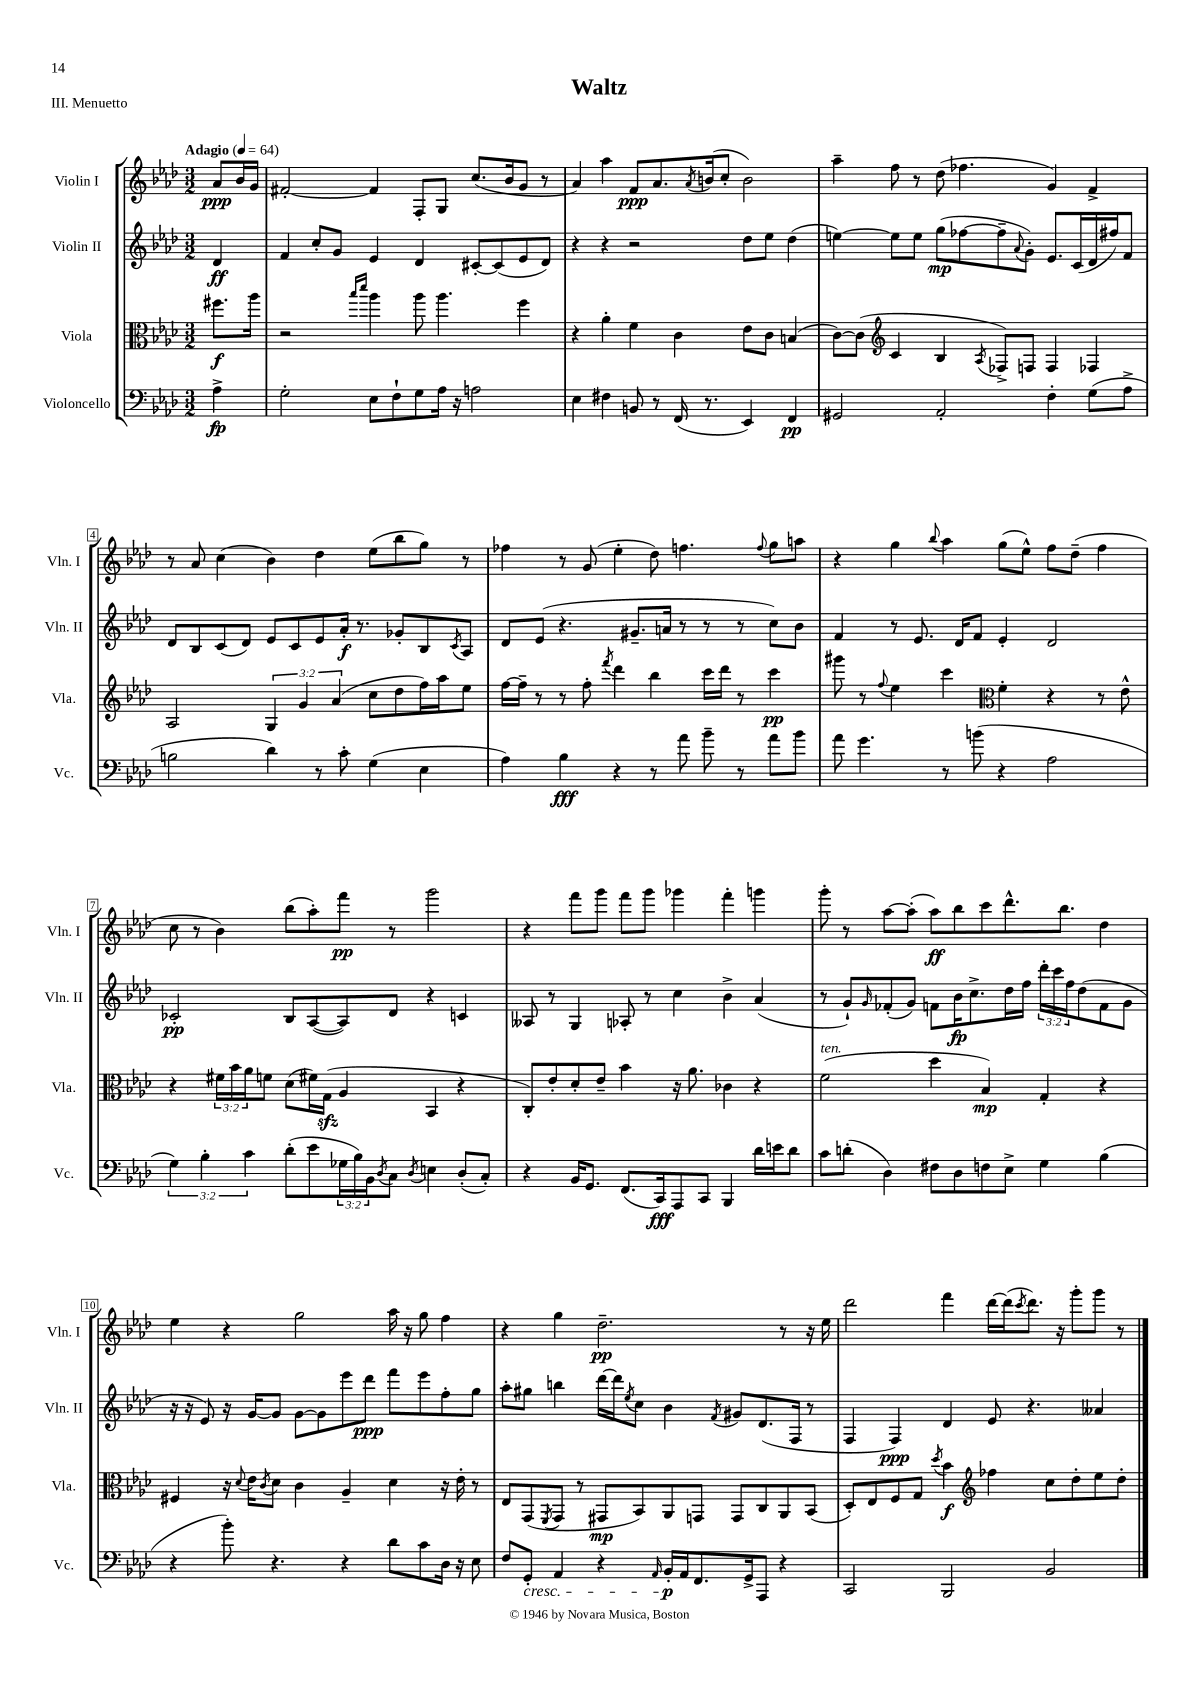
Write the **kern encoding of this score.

**kern	**kern	**kern	**kern
*staff4	*staff3	*staff2	*staff1
*clefF4	*clefC3	*clefG2	*clefG2
*k[b-e-a-d-]	*k[b-e-a-d-]	*k[b-e-a-d-]	*k[b-e-a-d-]
*M3/2	*M3/2	*M3/2	*M3/2
*MM64	*MM64	*MM64	*MM64
4A-^\	8.ff#\L	4d-/	8a-/L
.	.	.	16b-/L
.	16aa-\Jk	.	16g/JJ
=	=	=	=
2G'\	2r	4f/	[2f#'/
.	.	8cc'/L	.
.	.	8g/J	.
.	16qqbb-/LL	.	.
.	16qqddd-/JJ	.	.
8E-\L	4aa-\	4e-/	4f#/]
8F`\	.	.	.
8G\	8aa-\	4d-/	8F'/L
16A-\Jk	4.aa-\	.	8G/J
16r	.	.	.
2A\	.	[8c#'/L	(8.cc/L
.	.	(8c#/]	.
.	.	.	16b-/k
.	4ff\	8e-/	8g/J
.	.	8d-/J)	8r
=	=	=	=
4E-\	4r	4r	4a-/)
4F#\	4a-'\	4r	4aa-\
8BB/	4f\	2r	8f/L
8r	.	.	8.a-/
(16FF/	4c\	.	.
.	.	.	8qa-/
8.r	.	.	(16b/k
.	.	.	8cc'/J
4EE-/)	8e-\L	8dd-\L	2b\)
.	8c\J	8ee-\J	.
4FF/	(4B/	(4dd-\	.
=	=	=	=
2GG#/	[8c\L)	[4ee\)	4aa-~\
.	(8c\]J	.	.
*	*clefG2	*	*
.	4c/	8ee\]L	8ff\
.	.	8ee\J	8r
2AA-'/	4B-/	(8gg\L	(8dd-\
.	.	[8ff-\	4.ff-\
.	8qA-/	.	.
.	8F-^/L)	8ff-~\]	.
.	.	8qqa-/	.
.	8F/J	8g'\J)	.
4F'\	4F/	8.e-/L	4g/)
.	.	(16c/L	.
(8G\L	4F-/	16d-/	4f^/
.	.	16ff#/J)	.
8A-^\J	.	8f/J	.
=	=	=	=
2B\	2A-/	8d-/L	8r
.	.	8B-/	8a-/
.	.	(8c/	(4cc\
.	.	8d-/J)	.
4d-\)	6G/	8e-/L	4b-\)
.	.	8c/	.
.	6g/	.	.
8r	.	8e-/	4dd-\
.	(6a-/	.	.
8c'\	.	16a-'/Jk	.
.	.	8.r	.
(4G\	8cc\L	.	(8ee-\L
.	8dd-\	8g-'/L	8bb-\
4E-\	16ff\L)	8B-/	8gg\J)
.	16aa-\J	.	.
.	.	8qc/	.
.	8ee-\J	8A-/J	8r
=	=	=	=
4A-\)	[16ff\LL	8d-/L	4ff-\
.	16ff~\]JJ	.	.
.	8r	(8e-/J	.
4B-\	8r	4.r	8r
.	8ff'\	.	(8g/
.	8qfff/	.	.
4r	4ddd-\	.	4ee-'\
.	.	8.g#~/L	.
8r	4bb-\	.	8dd-\)
.	.	16a/Jk	.
8a-\	.	8r	4.ff\
8b-~\	16ccc\LL	8r	.
.	16ddd-\JJ	.	.
8r	8r	8r	.
.	.	.	8qqff/
8a-\L	4ccc\	8cc\L)	8gg\L
8b-\J	.	8b-\J	8aa\J
=	=	=	=
8a-\	8ggg#\	4f/	4r
4.g\	8r	.	.
.	8qqff/	.	.
.	4ee-\	8r	4gg\
.	.	8.e-/	.
.	.	.	8qqbb-/
8r	4ccc\	.	4aa-\
.	.	16d-/LK	.
(8b\	.	8f/J	.
*	*clefC3	*	*
4r	4f'\	4e-'/	(8gg\L
.	.	.	8ee-^^\J)
2A-\	4r	2d-/	8ff\L
.	.	.	(8dd-~\J
.	8r	.	4ff\
.	8e-^^\	.	.
=	=	=	=
6G\)	4r	2c-'/	8cc\
.	.	.	8r
6B-'\	.	.	.
.	24f#\LL	.	4b-\)
.	24b-\	.	.
6c\	24a-\J	.	.
.	8f\J	.	.
(8d-'\L	(8d-\L	8B-/L	(8bb-\L
8e-\	16f#\L)	([8A-/	8aa-'\)
.	(16G\JJ	.	.
24G-\L	4A-/	8A-/])	8fff\J
24B-\)	.	.	.
24BB-\J	.	.	.
8qD-/	.	.	.
8C\J	.	8d-/J	8r
8qD-/	.	.	.
4E\	4BB-/	4r	2ggg\
(8D-'/L	4r	4c/	.
8C'/J)	.	.	.
=	=	=	=
4r	8C'/L)	8A--/	4r
.	8e-'/	8r	.
16BB-/LK	8d-'/	4G/	8fff\L
8.GG/J	.	.	.
.	8e-~/J	.	8ggg\J
(8.FF/L	4b-\	8A-'/	8fff\L
.	.	8r	8ggg\J
16CC/k)	.	.	.
8AAA-/	16r	4cc\	4ggg-\
.	8.a-\	.	.
8CC/J	.	.	.
4BBB-/	4c-\	4b-^\	4fff'\
16d-\LL	4r	(4a-/	4ggg\
16e\J	.	.	.
8d-\J	.	.	.
=	=	=	=
8c\L	(2f\	8r	8ggg'\
(8d'\J	.	8g`/L)	8r
.	.	16qqg/	.
4D-\)	.	(8f-'/	[8aa-\L
.	.	8g/J)	(8aa-'\]J
8F#\L	4dd-\	8f\L	8aa-\L)
8D-\	.	16b-\K	8bb-\
.	.	8.cc^\	.
8F\	4B-/)	.	8ccc\
8E-^\J	.	16dd-\L	8.ddd-^^\
.	.	16ff\JJ	.
4G\	4G'/	24ddd-'\LL	.
.	.	24ccc\	.
.	.	.	8.bb-\J
.	.	24ff\J	.
.	.	(8dd-\	.
(4B-\	4r	8f\	4dd-\
.	.	8g\J	.
=	=	=	=
4r	4F#/	16r	4ee-\
.	.	16r	.
.	.	8e-/)	.
8b-'\)	16r	16r	4r
.	8qqd-/	.	.
.	16e-\LK	[16g/LK	.
.	8qc/	.	.
4.r	8d-\J	8g/]J	.
.	4c\	[8g\L	2gg\
.	.	8g\]	.
4r	4A-~/	8eee-\	.
.	.	8ddd-\J	.
8d-\L	4d-\	8fff\L	16aa-\
.	.	.	16r
8c\	.	8eee-\	8gg\
16D-\Jk	16r	8ff'\	4ff\
16r	16e-'\	.	.
8E-\	8r	8gg\J	.
=	=	=	=
8F/L	8E-/L	8aa-'\L	4r
8GG'/J	(8GG/	8gg#\J	.
.	8qFF/	.	.
4AA-/	8GG/J	4bb\	4gg\
.	8r	.	.
4r	8GG#/L	[16ddd-\LL	2.dd-~\
.	.	16ddd-\]J	.
.	.	8qee-/	.
.	8BB-/)	8cc\J	.
16qqAA-/	.	.	.
16BB-'/LL	8AA-/	4b-\	.
16AA-/J	.	.	.
8.FF/	8GG/J	.	.
.	.	8qf/	.
.	8GG/L	8g#/L	.
16GG^/k	.	.	.
8AAA-/J	8C/	(8.d-/	.
4r	8AA-/	.	8r
.	.	16F/Jk	.
.	(8BB-/J	8r	16r
.	.	.	16ee-\
=	=	=	=
2CC/	8D-'/L)	4F/	2ddd-\
.	8E-/	.	.
.	8F/	4F/)	.
.	8G/J	.	.
.	8qdd-/	.	.
2BBB-/	4b-\	4d-/	4fff\
*	*clefG2	*	*
.	4ff-\	8e-/	[16ddd-\LL
.	.	.	(16ddd-\]J
.	.	.	8qccc/
.	.	4.r	8.ddd-\J)
2BB-/	8cc\L	.	.
.	.	.	16r
.	8dd-'\	.	8ggg'\L
.	8ee-\	4a--/	8ggg\J
.	8dd-'\J	.	8r
==	==	==	==
*-	*-	*-	*-
